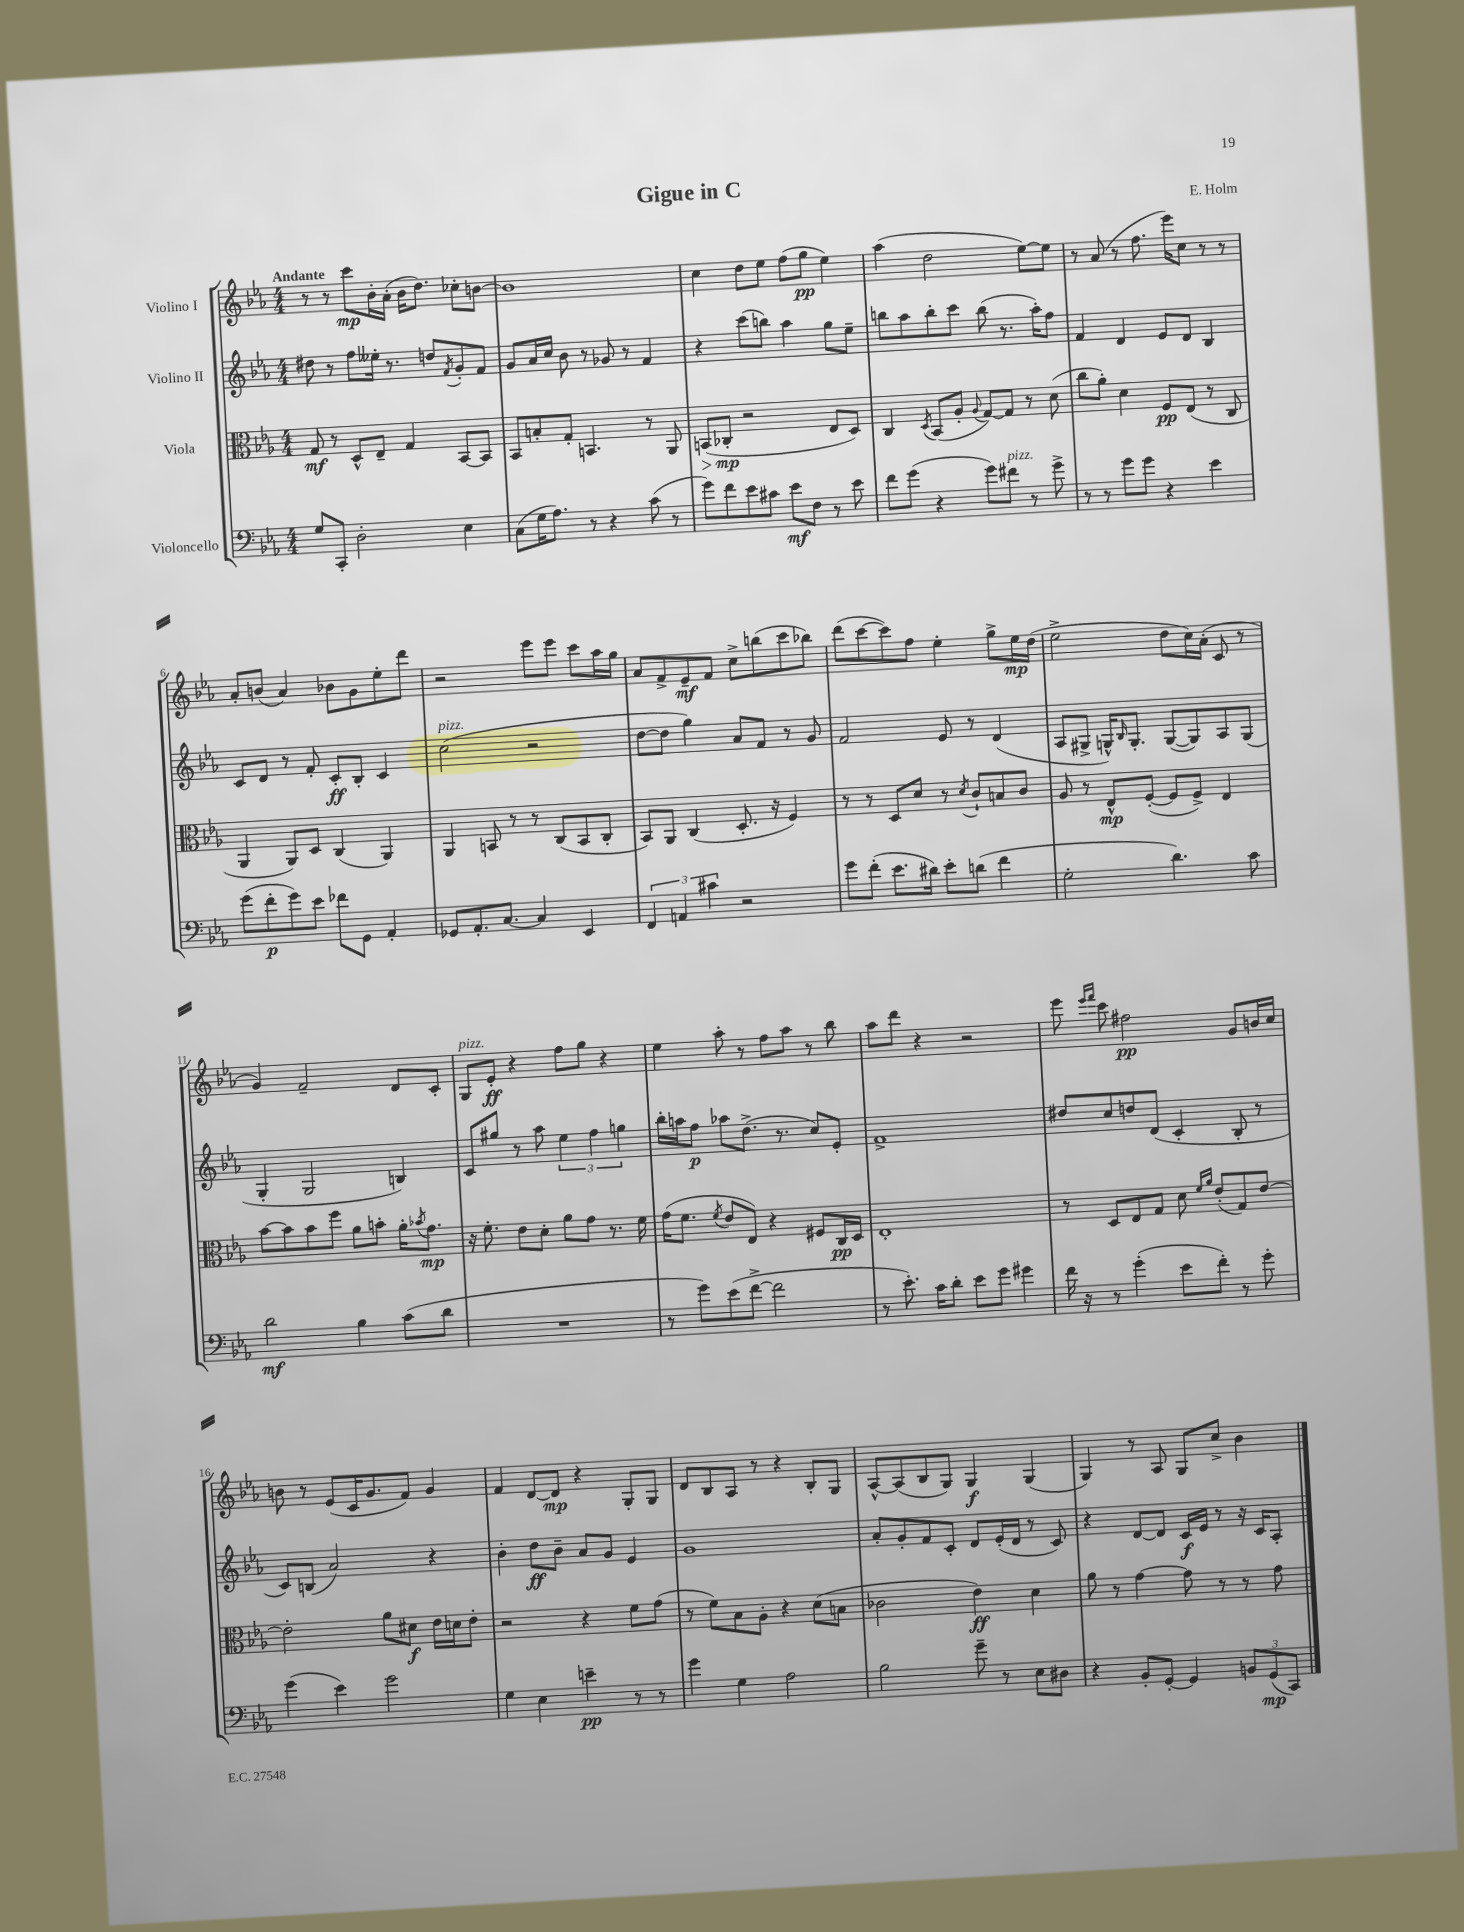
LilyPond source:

\header { title = "Gigue in C" composer = "E. Holm" }
<<
\new StaffGroup <<
\new Staff = "s0" \with { instrumentName = "Violino I" } {
    \clef treble \key ees \major \numericTimeSignature \time 4/4 \tempo "Andante"
    r8 r8 c'''8\mp bes'16-. aes'16-.( bes'16 d''8.) ces''8-. b'8~ |
    b'1 |
    c''4 d''8 ees''8 f''8( g''8\pp ees''4) |
    aes''4( d''2 ees''8~) ees''8 |
    r8 aes'8( r8 f''8. ees'''16) c''8 r8 r8 |
    aes'8-. b'8( aes'4) bes'8 g'8 ees''8-. d'''8 |
    r2 ees'''8 ees'''8 c'''8 aes''16 g''16 |
    aes'8 f'8-> ees'8--\mf f'8 c''8-> b''8( c'''8 bes''8) |
    d'''8( c'''8~ c'''8) f''8 ees''4-. g''8-> ees''16\mp d''16( |
    ees''2-> d''8 c''16) aes'16-.( c'8 r8 |
    g'4) f'2-- d'8 c'8-. |
    g8^\markup { \italic "pizz." } ees'8-.\ff r4 f''8 g''8 r4 |
    ees''4 aes''8-. r8 f''8 aes''8 r8 bes''8 |
    aes''8 d'''8 r4 r2 |
    ees'''8 \grace { ees'''16 f'''16 } c'''8 fis''2\pp g'8 b'16 c''16 |
    b'8 r8 ees'8( c'16 g'8. f'8) g'4 |
    f'4 d'8~ d'8\mp r4 g8-. g8 |
    d'8 bes8 aes8 r8 r4 bes8-. g8 |
    aes8~-^ aes8( bes8 g8) g4\f g4( |
    g4) r8 aes8 g8 c''8-> bes'4 \bar "|." |
}
\new Staff = "s1" \with { instrumentName = "Violino II" } {
    \clef treble \key ees \major \numericTimeSignature \time 4/4
    dis''8 r8 f''8 eeses''16-. r8. d''8 \acciaccatura { f'8 } g'8-. f'8 |
    g'8 aes'16 c''16 bes'8 r8 ges'8 r8 f'4 |
    r4 c'''8( b''8) aes''4 g''8 ees''8-- |
    b''8 aes''8 b''8-. c'''8 b''8( r8. aes''16-.) f''8 |
    f'4 d'4 ees'8 d'8 bes4 |
    c'8 d'8 r8 f'8-. c'8-.\ff bes8-. c'4 |
    c''2^\markup { \italic "pizz." }( r2 |
    d''8~ d''8 g''4) aes'8 f'8 r8 g'8 |
    f'2 ees'8 r8 d'4( |
    aes8 gis8-> g16-^) \grace { bes16 } g8.-. g8~( g8) aes8 g8( |
    g4-. g2 b4) |
    c'8 gis''8 r8 aes''8 \tuplet 3/2 { ees''4 f''4 g''4 } |
    bes''16-. a''16 f''8\p aes''8 d''8.->( r8. c''8) ees'8-. |
    f'1-> |
    dis''8 c''8 d''8 d'8( c'4-. bes8-. r8 |
    c'8) b8( aes'2) r4 |
    bes'4-. d''8\ff bes'8-- aes'8 g'8 ees'4 |
    g'1 |
    aes'8-. g'8-. f'8 c'8-. d'8 ees'16-.( d'16 r8 c'8) |
    r4 d'8~ d'8 c'16\f ees'16 r8 r16 c'16 aes8-. \bar "|." |
}
\new Staff = "s2" \with { instrumentName = "Viola" } {
    \clef alto \key ees \major \numericTimeSignature \time 4/4
    g8\mf r8 d8-^ ees8-- g4 bes,8~ bes,8 |
    bes,8 b8-. g8-. b,4. r8 aes,8 |
    b,8\>( ces8-.\mp\! r2 ees8 d8) |
    c4 \acciaccatura { d8 } bes,8( aes8-. \appoggiatura { aes8 } g8~) g8 r8 d'8( |
    c''8 aes'8-.) d'4 f8\pp ees8( r8 c8 |
    aes,4 aes,8) d8 c4( aes,4) |
    aes,4 b,8 r8 r8 c8( b,8 c8-. |
    bes,8) aes,8 c4( d8.-. r16 f4) |
    r8 r8 d8 d'8 r8 \acciaccatura { d'8 } c'8-! b8 c'8 |
    aes8 r8 ees8-^\mp f8~-.( f8 f8->) ees4 |
    bes'8~ bes'8 bes'8 f''8 aes'8 b'8-. aes'16-. \acciaccatura { bes'8 } g'8.\mp |
    r16 f'8.-. ees'8 d'8-. aes'8 g'8 r8. f'16 |
    g'16( f'8. \acciaccatura { f'8 } ees'8 ees8) r4 fis8 c16\pp d16 |
    ees1-. |
    r8 d8 ees8 g8 d'8 \grace { f'16 aes'16 } ees'8-.( g8) ees'8~ |
    ees'2-. aes'8 dis'8\f ees'16 d'16 ees'8-. |
    r2 r4 f'8 g'8( |
    r8 f'8) bes8 aes8-. r4 d'8( b8 |
    ces'2 ees'4\ff) d'4 |
    aes'8 r8 g'4~ g'8 r8 r8 g'8 \bar "|." |
}
\new Staff = "s3" \with { instrumentName = "Violoncello" } {
    \clef bass \key ees \major \numericTimeSignature \time 4/4
    g8 c,8-. d2-. ees4 |
    c8( g16 aes8.) r8 r4 c'8( r8 |
    g'8) f'8 ees'8 cis'8 ees'8\mf f8 r8 ees'8 |
    f'8 g'8( r4 g'8) fis'8^\markup { \italic "pizz." } r8 g'8-> |
    r8 r8 g'8 g'8 r4 ees'4 |
    g'8( f'8-.\p g'8) ees'8 fes'8 g,8 aes,4-. |
    ges,8 aes,8.-. c8.~ c4 ees,4 |
    \tuplet 3/2 { f,4 a,4 cis'4 } r2 |
    g'8 f'8-.( ees'8. dis'16) ees'8-. d'8( f'4 |
    g2-. d'4.) c'8 |
    d'2\mf bes4 c'8( d'8 |
    R1 |
    r8 g'8) ees'8( f'8~-> f'2 |
    r8 ees'8.-.) c'16 d'8-. ees'8 g'8 gis'4 |
    f'16 r16 r8 g'4-.( ees'8 f'8-.) r8 g'8-. |
    g'4( ees'4) g'2 |
    g4 ees4 e'4--\pp r8 r8 |
    g'4 g4 aes2 |
    bes2 g'8-- r8 ees8 dis8 |
    r4 bes,8-. g,8~-. g,4 \tuplet 3/2 { b,8 g,8\mp( c,8) } \bar "|." |
}
>>
>>
